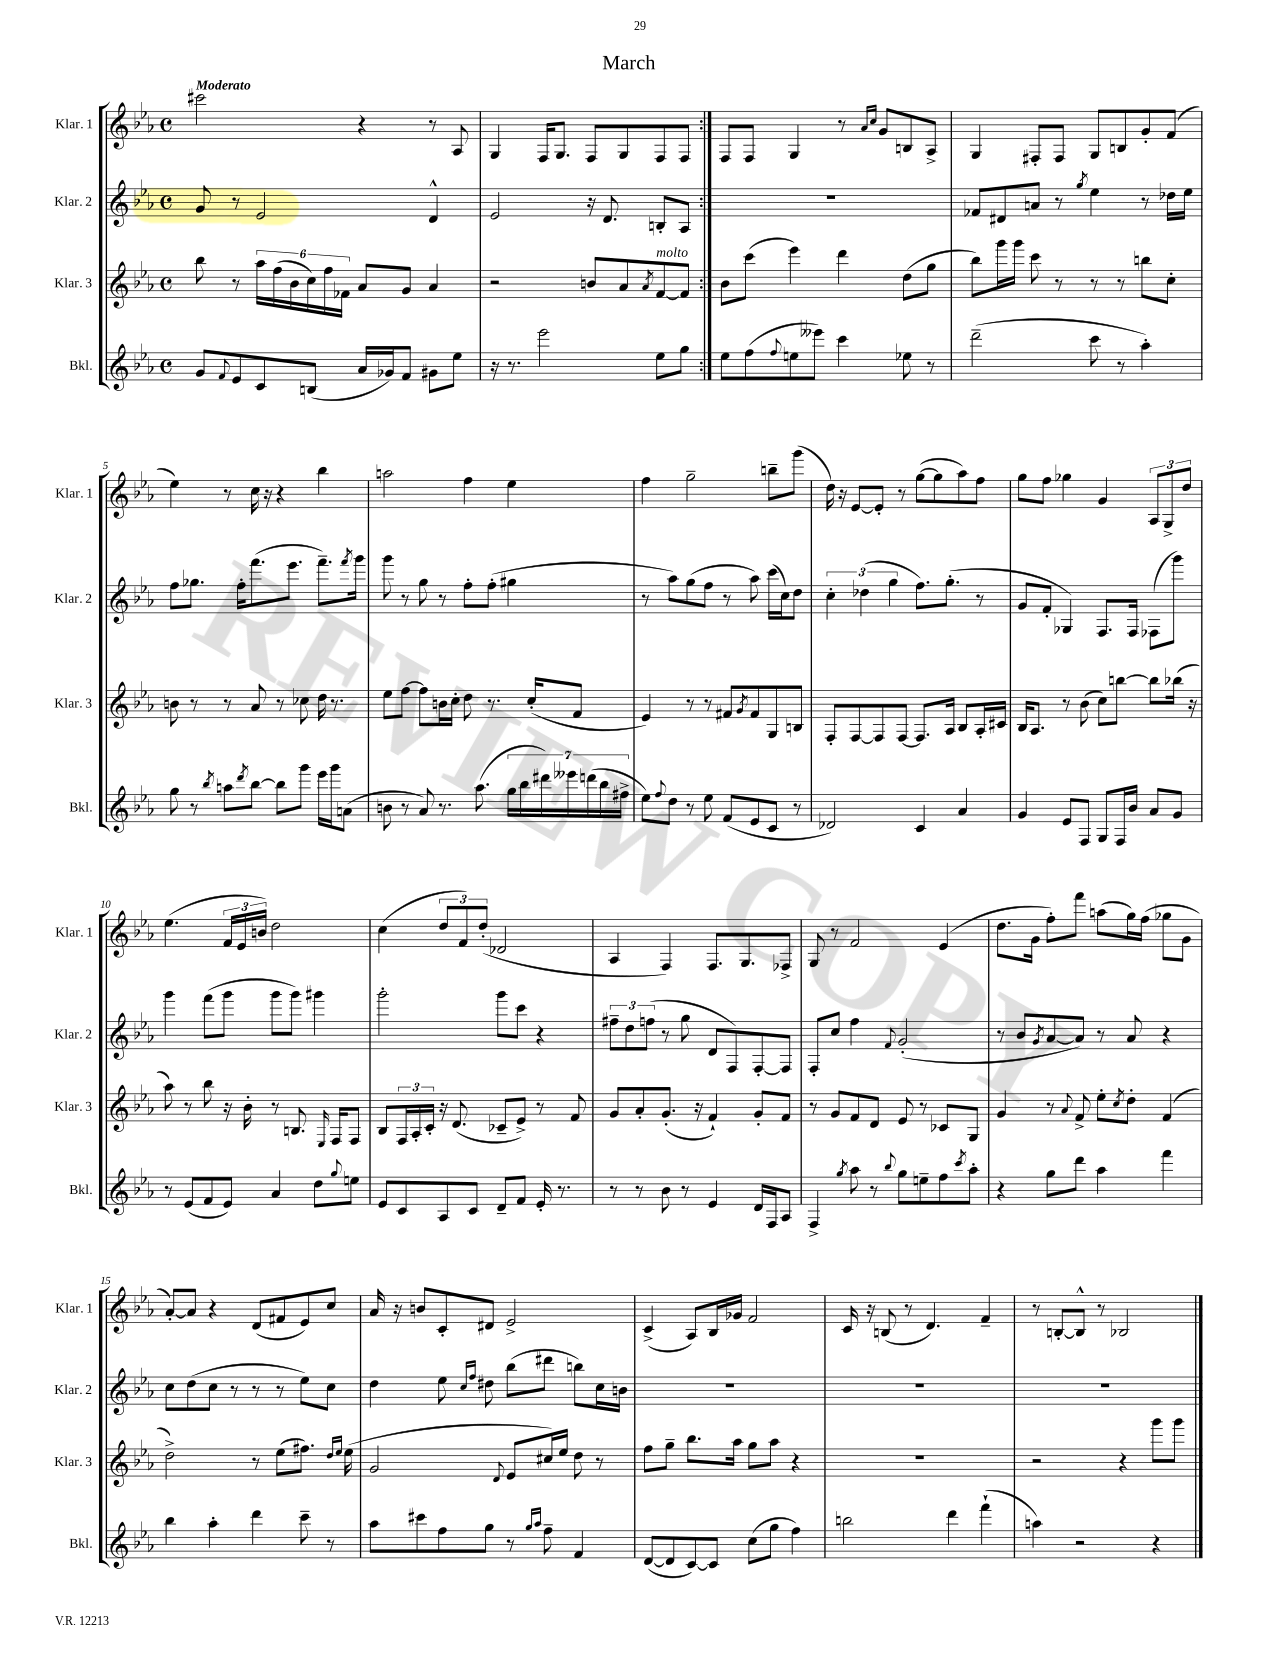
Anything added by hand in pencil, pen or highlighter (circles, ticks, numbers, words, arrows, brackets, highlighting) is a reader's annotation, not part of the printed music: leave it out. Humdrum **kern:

**kern	**kern	**kern	**kern
*part4	*part3	*part2	*part1
*staff4	*staff3	*staff2	*staff1
*I"Bkl.	*I"Klar. 3	*I"Klar. 2	*I"Klar. 1
*I'Bkl.	*I'Klar. 3	*I'Klar. 2	*I'Klar. 1
*clefG2	*clefG2	*clefG2	*clefG2
*k[b-e-a-]	*k[b-e-a-]	*k[b-e-a-]	*k[b-e-a-]
*M4/4	*M4/4	*M4/4	*M4/4
*met(c)	*met(c)	*met(c)	*met(c)
=1	=1	=1	=1
!	!	!	!LO:TX:a:B:t=Moderato
8g/L	8bb-\	8g/	2ccc#X\
8qqf/	.	.	.
8e-/	8r	8r	.
8c/	24aa-\LL	2e-/	.
.	(24ff\	.	.
.	24b-\	.	.
(8Bn/J	24cc\)	.	.
.	24ff\	.	.
.	24f-X\JJ	.	.
16a-/LL	8a-/L	.	4r
16g-X/J)	.	.	.
8f/J	8g/J	.	.
8g#X\L	4a-/	4d^^/	8r
8ee-\J	.	.	8A-/
=2	=2	=2	=2
16r	2r	2e-/	4G/
8.r	.	.	.
2eee-\	.	.	16F/KL
.	.	.	8.G/J
.	8bn/L	16r	8F/L
.	.	8.d/	.
.	8a-/	.	8G/
.	8qa-/	.	.
!	!LO:TX:a:i:t=molto	!	!
8ee-\L	[8f/	8Bn'/L	8F/
8gg\J	8f/J]	8A-/J	8F/J
=3:|!	=3:|!	=3:|!	=3:|!
8ee-\L	8b-\L	1r	8F/L
(8ff\	(8ccc\J	.	8F/J
8qqff/	.	.	.
8een\	4eee-\)	.	4G/
8eee--X\J)	.	.	.
4ccc\	4ddd\	.	8r
.	.	.	16qqa-/LL
.	.	.	16qqcc/JJ
.	.	.	8g/L
8ee-X\	(8dd\L	.	8Bn/
8r	8gg\J	.	8A-^/J
=4	=4	=4	=4
(2ddd~\	8bb-\L)	8f-X/L	4G/
.	16ggg\L	8d#X/	.
.	16ggg\JJ	.	.
.	8ccc\	8an/J	8F#X'/L
.	8r	8r	8F#/J
.	.	8qgg/	.
8ccc\	8r	4ee-\	8G/L
8r	8r	.	8Bn/
4aa-'\)	8bbn\L	8r	8g'/
.	8cc'\J	16dd-X\LL	(8f/J
.	.	16ee-\JJ	.
!!LO:LB:g=z
=5	=5	=5	=5
8gg\	8bn\	8ff\L	4ee-\)
8r	8r	8.gg-X\J	.
8qbb-/	.	.	.
8aan\L	8r	.	8r
.	.	16ff'\KL	.
8qddd/	.	.	.
[8bb-\J	8a-/	(8.fff\	16cc\
.	.	.	16r
8bb-\L]	8r	.	4r
.	.	8.eee-\J	.
8ggg\J	8cc-X\	.	.
16eee-\LL	16dd\	8.fff~\L)	4bb-\
16ggg\J	8.r	.	.
(8an\J	.	.	.
.	.	8qfff/	.
.	.	16ggg\Jk	.
=6	=6	=6	=6
8bn\	8ee-\L	8ggg\	2aan\
8r	[8ff\J	8r	.
8a-/)	8ff\L]	8gg\	.
8.r	16bn\L	8r	.
.	16cc'\JJ	.	.
.	8dd\	8ff'\L	4ff\
(8.aa-\	.	.	.
.	8.r	(8ff'\J	.
28gg\LL	.	4gg#X\	4ee-\
28bb-\	.	.	.
.	(16cc'/KL	.	.
28ddd#X\)	.	.	.
28eee--X\	.	.	.
.	8f/J	.	.
(28dddn\	.	.	.
28bb-\	.	.	.
28ff#X^\JJ	.	.	.
=7	=7	=7	=7
8ee-\L)	4e-/)	8r	4ff\
8qqff/	.	.	.
8dd\J	.	8aa-\L)	.
8r	8r	(8gg\	2gg~\
8ee-\	8r	8ff\J	.
(8f/L	8f#X/L	8r	.
.	8qg/	.	.
8e-/	8f#/	8aa-\)	.
8c/J	8G/	(16ccc\LL	8bbn~\L
.	.	16cc\J)	.
8r	8Bn/J	8dd\J	(8ggg\J
=8	=8	=8	=8
2d-X/)	8F'/L	6cc'\	16dd\)
.	.	.	16r
.	[8F/	.	[8e-/L
.	.	(6dd-X\	.
.	8F/]	.	8e-'/J]
.	.	6gg\	.
.	[8F/J	.	8r
4c/	8.F/L]	8.ff\L)	([8gg\L
.	.	.	8gg\]
.	16A-/Jk	(8.gg'\J	.
4a-/	8B-/L	.	8aa-\)
.	16A-'/L	8r	8ff\J
.	16c#X/JJ	.	.
=9	=9	=9	=9
4g/	16B-/KL	8g/L	8gg\L
.	8.A-/J	.	.
.	.	8f'/J	8ff\J
8e-/L	8r	4G-X/)	4gg-X\
8F/J	(8b-\	.	.
8G/L	8cc\L)	8.F/L	4g/
16F/L	[8bbn\J	.	.
16b-/JJ	.	16F/Jk	.
8a-/L	8bb\L]	(8F-X\L	12A-/L
.	.	.	12G^/
8g/J	(16bb-X\Jk	8ggg\J)	.
.	.	.	12dd/J
.	16r	.	.
!!LO:LB:g=z
=10	=10	=10	=10
8r	8aa-\)	4ggg\	(4.ee-\
(8e-/L	8r	.	.
8f/	8bb-\	(8fff\L	.
8e-/J)	16r	8ggg\J	24f/LL
.	.	.	24e-/
.	16b-'\	.	.
.	.	.	24bn/JJ)
4a-/	8r	8ggg\L	2dd\
.	8.Bn/	8ggg\J)	.
8dd\L	.	4ggg#X\	.
.	16qqE-/	.	.
.	16F/KL	.	.
8qqgg/	.	.	.
8een\J	8F/J	.	.
=11	=11	=11	=11
8e-/L	8B-/L	2ggg'\	(4cc\
8c/	24F/L	.	.
.	24A-'/	.	.
.	24c'/JJ	.	.
8A-/	16r	.	12dd/L
.	(8.d/	.	.
.	.	.	12f/)
8c/J	.	.	.
.	.	.	(12dd'/J
8d~/L	8c-X~/L	8ggg\L	2d-X/
8f/J	8e-^/J)	8ccc\J	.
16e-'/	8r	4r	.
8.r	.	.	.
.	8f/	.	.
=12	=12	=12	=12
8r	8g/L	12ff#X~\L	4A-/
.	.	12dd\	.
8r	8a-'/	.	.
.	.	(12ffn\J	.
8b-\	(8.g'/J	8r	4F/)
8r	.	8gg\	.
.	16r	.	.
4e-/	4f`/)	8d/L	8.F/L
.	.	8F/)	.
.	.	.	8.G/
16d/LL	8g'/L	[8F'/	.
16F/J	.	.	.
8A-/J	8f/J	8F/J]	8F-X^/J
=13	=13	=13	=13
4F^/	8r	8F'/L	8G/
.	8g/L	8cc/J	8r
8qgg/	.	.	.
8aa-\	8f/	4ff\	2f/
8r	8d/J	.	.
8qqbb-/	.	8qqf/	.
8gg\L	8e-/	(2g'/	.
8een~\	8r	.	.
8ff\	8c-X/L	.	(4e-/
8qccc/	.	.	.
8aa-'\J	8G/J	.	.
=14	=14	=14	=14
4r	4g/	8r	8.dd\L
.	.	8b-/L	.
.	.	.	16g\Jk
.	.	8qg/	.
8gg\L	8r	[8a-/	8ff'\L)
.	8qqa-/	.	.
8ddd\J	8f^/	8a-/J])	8fff\J
4aa-\	8ee-'\L	8r	(8aan\L
.	8qcc/	.	.
.	8dd'\J	8a-/	16gg\L)
.	.	.	(16ff\JJ
4fff\	(4f/	4r	8gg-X\L
.	.	.	8g\J
!!LO:LB:g=z
=15	=15	=15	=15
4bb-\	2dd^\)	8cc\L	[8a-'/L)
.	.	(8dd\	8a-/J]
4aa-'\	.	8cc\J	4r
.	.	8r	.
4ddd\	8r	8r	(8d/L
.	(8ee-\L	8r	8f#X/
8ccc~\	8.ff#X\J)	8ee-\L)	8e-/)
8r	.	8cc\J	8cc/J
.	16qqdd/LL	.	.
.	16qqee-/JJ	.	.
.	(16ee-\	.	.
=16	=16	=16	=16
8aa-\L	2g/	4dd\	16a-/
.	.	.	16r
8ccc#X\	.	.	8bn/L
8ff\	.	8ee-\	8c'/
.	.	16qqcc/LL	.
.	.	16qqff/JJ	.
8gg\J	.	8dd#X\	8d#X/J
.	8qqd/	.	.
8r	8e-/L	(8bb-\L	2e-^/
16qqgg/LL	.	.	.
16qqaa-/JJ	.	.	.
8ff~\	16cc#X/L)	8ddd#X\J	.
.	16ee-/JJ	.	.
4f/	8dd\	8bbn\L)	.
.	8r	16cc\L	.
.	.	16bn\JJ	.
=17	=17	=17	=17
([8d/L	8ff\L	1r	(4c^/
8d/]	8gg~\J	.	.
[8c/)	8.bb-\L	.	8A-/L)
8c/J]	.	.	16B-/L
.	16aa-\Jk	.	16g-X/JJ
(8cc\L	8gg\L	.	2f/
8gg\J	8aa-\J	.	.
4ff\)	4r	.	.
=18	=18	=18	=18
2bbn\	1r	1r	16c/
.	.	.	16r
.	.	.	(8Bn/
.	.	.	8r
.	.	.	4.d/)
4ddd\	.	.	.
(4fff`\	.	.	4f~/
=19	=19	=19	=19
4aan\)	2r	1r	8r
.	.	.	[8Bn'/L
2r	.	.	8B^^/J]
.	.	.	8r
.	4r	.	2B-X/
4r	8ggg\L	.	.
.	8ggg\J	.	.
==	==	==	==
*-	*-	*-	*-
